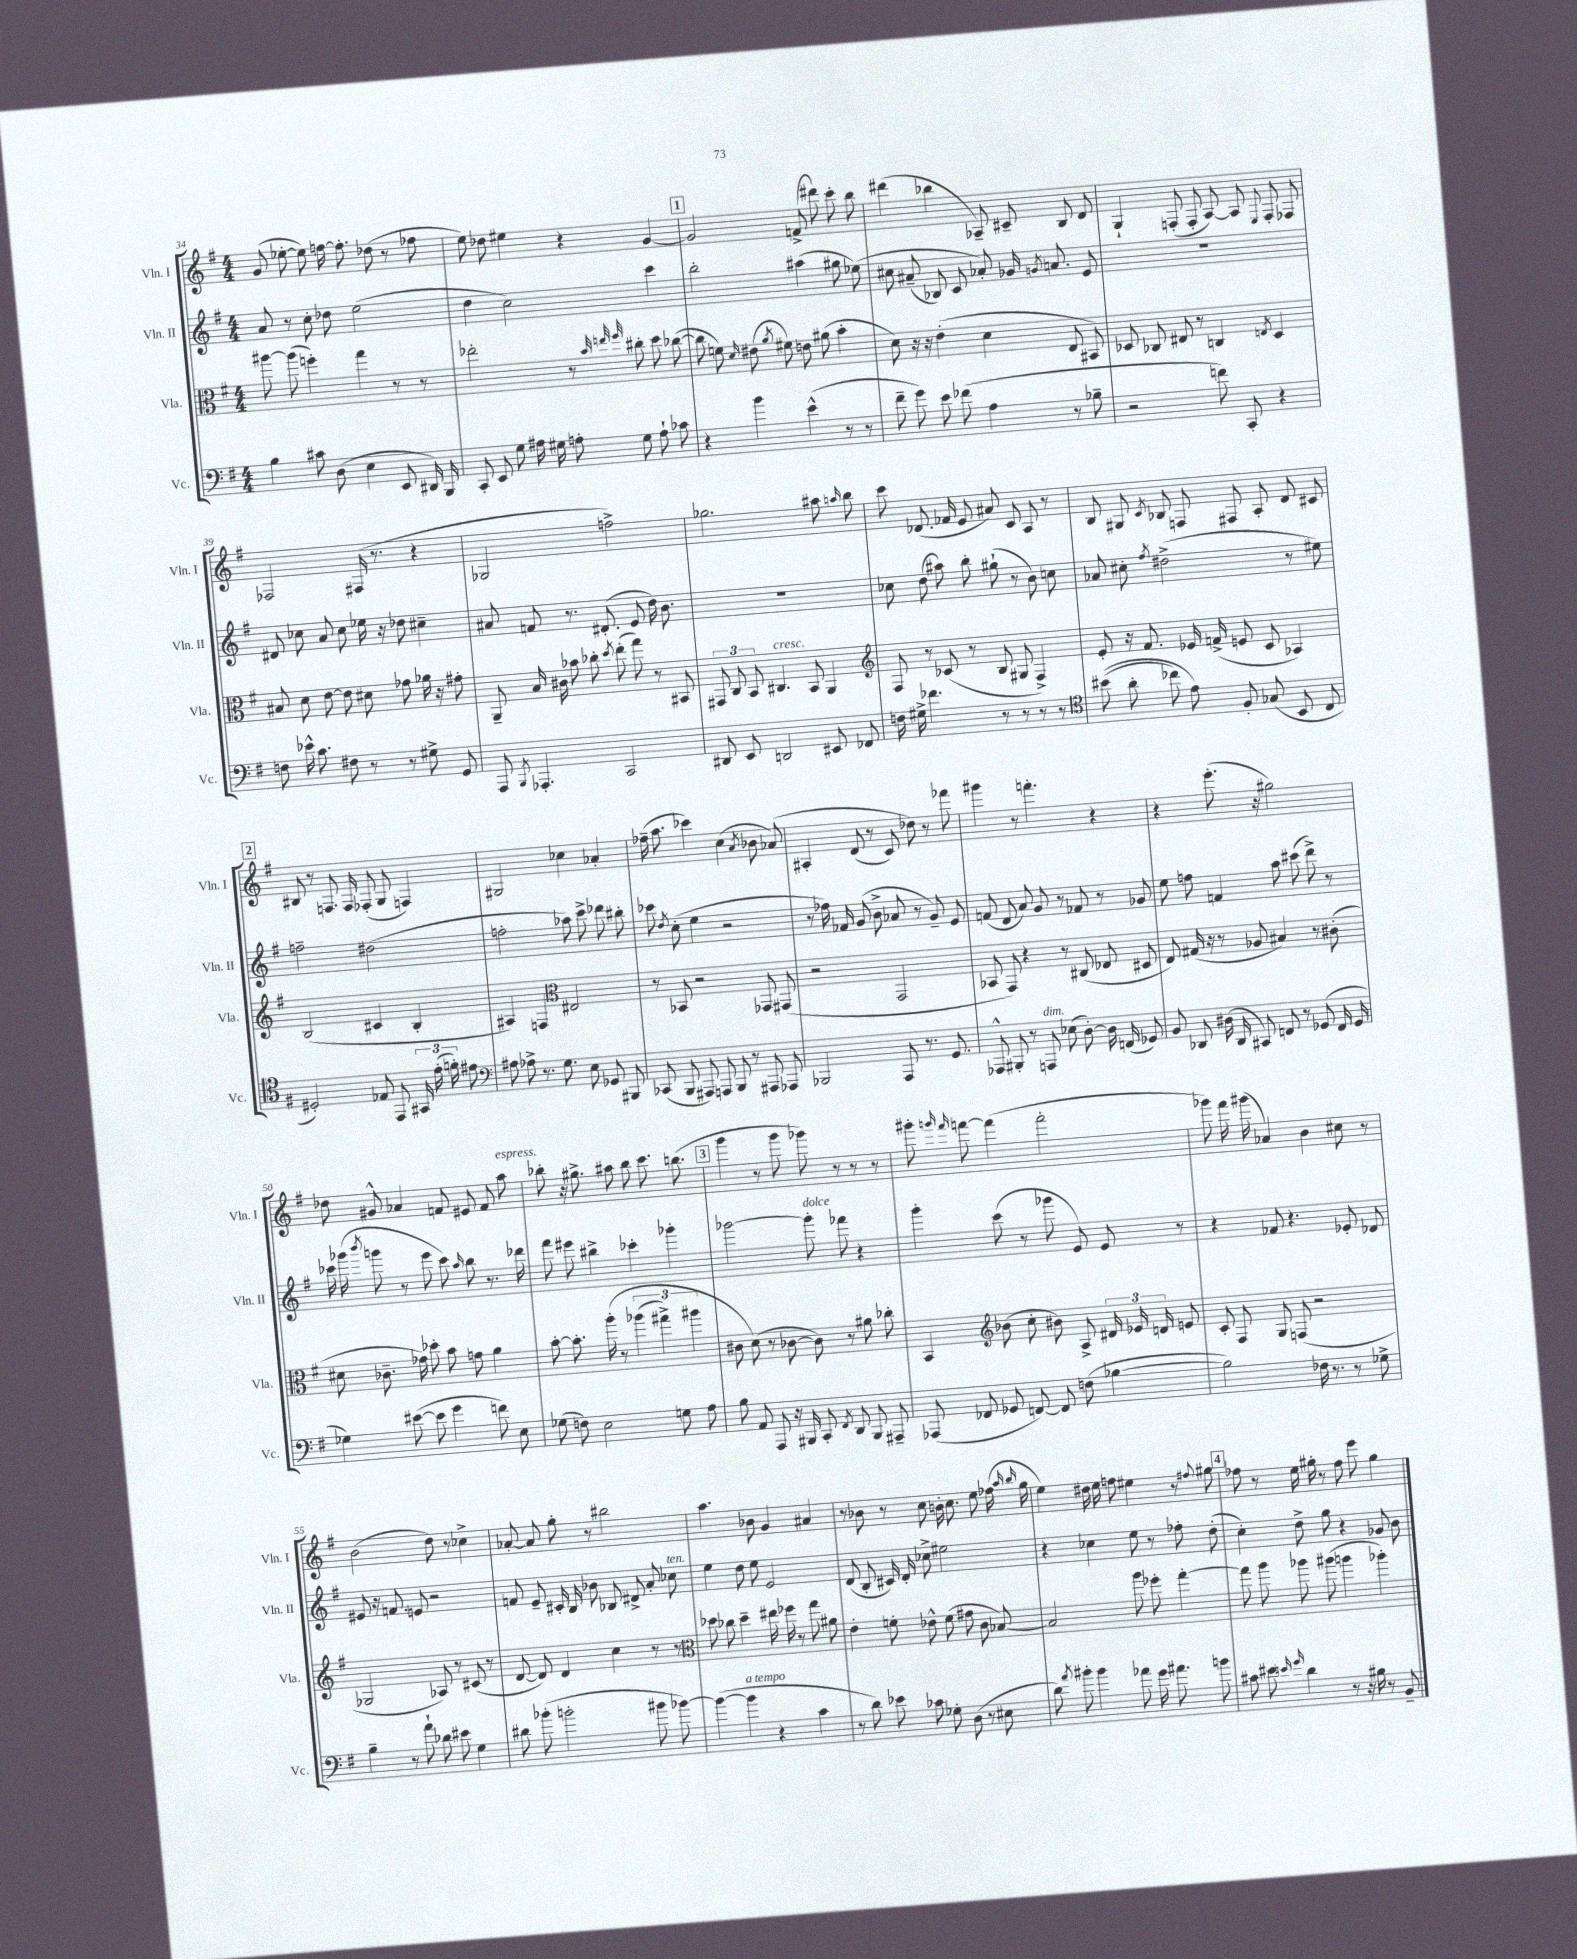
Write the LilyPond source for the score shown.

<<
\new StaffGroup <<
\new Staff = "s0" \with { instrumentName = "Vln. I" shortInstrumentName = "Vln. I" } {
    \clef treble \key g \major \numericTimeSignature \time 4/4
    \autoBeamOff g'8( ees''8~-. ees''8) f''16~ f''8.-. des''8( r8 fes''8 |
    e''8) des''8 eis''4 r4 g'4~ |
    \mark \markup { \box "1" } g'2 f'8->( dis'''8) c'''8-. b''8 |
    dis'''4( bes''4 aes8--) cis'8-- b8 d'8 |
    g4-! f8-.( f8-. a8~) a8 \appoggiatura { e8 } f8-. fes8 |
    fes2 fis16( r8. r4 |
    ges2 f''2->) |
    ges''2. ais''8 \grace { a''16 } b''8 |
    c'''8 des'8.( fes'16 e'8 ais'8) c'8 a8 r8 |
    b8 gis8 \acciaccatura { c'8 } bes8 f8 fis8 a8-. d'8 cis'8 |
    \mark \markup { \box "2" } bis8 r8 f8. f16 fes8-.( g8 f4) |
    gis2 ces''4 aes'4-. |
    fes''16--( a''8. ces'''4) c''4( \acciaccatura { a'8 } bes'8 aes'8)\( |
    ais4-. d'8( r8 c'8) des''8\) r8 fes'''8 |
    gis'''4 r8 f'''4.-. r4 |
    r4 e'''8.-.( r16 gis''2) |
    des''8 gis'8-^ aes'4 f'8 eis'8 f'8 a''8^\markup { \italic "espress." } |
    bes''8-. r16 gis''8.-> ais''8 bes''8 c'''8. b''8.( |
    \mark \markup { \box "3" } g'''4 r8 g'''8 ges'''8) r8 r8 r8 |
    gis'''8-. \grace { g'''16 fis'''16 } f'''8~ f'''4( f'''2-. |
    ges'''8) fis'''16 gis'''16( aes'4) b'4 cis''8 r8 |
    b'2( d''8) r8 ces''4-> |
    aes'8~-. aes'8 g''8-. r8 bis''2 |
    a''4. bes'8 g'4 ais'4 |
    r8 bes'8 r8 c''8 b'16-. c''8. e''8 fes''16( \grace { a''16 b''16 } g''16 |
    e''4) dis''16 e''16 f''8 eis''4 r8 \appoggiatura { fis''8 } gis''8 |
    \mark \markup { \box "4" } fes''8 r8 e''16 gis''16-. r8 fes''8 e'''8 gis''4 \bar "|." |
}
\new Staff = "s1" \with { instrumentName = "Vln. II" shortInstrumentName = "Vln. II" } {
    \clef treble \key g \major \numericTimeSignature \time 4/4
    \autoBeamOff a'8 r8 c''8-. des''8 e''2( |
    d''4 c''2) c'''4 |
    \mark \markup { \box "1" } b''2-. ais''4( gis''8 ees''8)\( |
    cis''8 ais'8--( bes8) c'8 aes'8-.\) ges'16 \acciaccatura { g'8 } a'8. e'8 |
    R1 |
    dis'8 ces''8 a'8 ces''8 ees''16 r16 des''8 cis''4-- |
    ais'8 f'8 r8. dis'8.-.( e'8 d''16) b'8. |
    R1 |
    ces''8 d''8( ais''8) b''8-. gis''8-!( r8 b'8) c''8 |
    aes'8 cis''8-. \acciaccatura { fis''8 } dis''2->( r8 eis''8) |
    \mark \markup { \box "2" } f''2-- dis''2( |
    f''2-. aes''8) c'''8-> des'''8 bis''8-. |
    ces'''8 \acciaccatura { d''8 } c''8-.( e''4 r2 |
    r8 fes''16) fes'16 g'8( b'8-> aes'8 r8 g'8--) e'8 |
    f'8( d'8 a'8) g'8 r8 fes'8 r8 ges'8 |
    e''8 f''8 f'4 a''8 cis'''8( d'''8->) r8 |
    ces'''16 ges'''16( \acciaccatura { b'''8 } g'''8 r8 e'''8 ces'''8) \grace { a''16 } b''8 r8. des'''16 |
    fis'''8 eis'''8 bis''4-> ces'''4-. ges'''4-. |
    \mark \markup { \box "3" } ges'''2~ ges'''8-.^\markup { \italic "dolce" } fes'''8 r4 |
    g'''4-. c'''8( r8 ges'''8 e'8) e'8 r8 |
    r4 fes'8 r4. ees'8-. des'8 |
    eis'8 r16 f'8. e'8 r2 |
    f'8 e'8-- cis'16-. b16 bes'8 bes8 dis'8-> a'8-. ces''8^\markup { \italic "ten." } |
    e''4 d''8 e''8 e'2 |
    d'8( b8-. cis'16) d'16-. ces''8-> eis''2 |
    r4 ces''4 e''8 r8 fes''8-. d''8-.( |
    \mark \markup { \box "4" } c''4-.) d''8-> g''8 r4 ges'8 b'8 \bar "|." |
}
\new Staff = "s2" \with { instrumentName = "Vla." shortInstrumentName = "Vla." } {
    \clef alto \key g \major \numericTimeSignature \time 4/4
    \autoBeamOff ais''8~ ais''8( f''4-.) g''4 r8 r8 |
    ees''2-. r8 \grace { b'32 e''32 fis''32 } cis''8-. d''8 ces''8~( |
    \mark \markup { \box "1" } ces''8 f'8) \grace { d'16 } eis'8( \acciaccatura { a'8 } fis'8) e'8 ais'8( b'4-. |
    d'8) r16 r16 e'4-.( d'4 e8 bis,8) |
    des8 ces8 eis8 r8 c4 \acciaccatura { e8 } des4 |
    bis8 d'8 e'8~ e'8 dis'8 ges'8 aes'16 r16 gis'8-. |
    a,8-- b16 cis'16 bes'8 ces''8-. \acciaccatura { d''8 } e''8-.( g''8) r8 bis,8 |
    \tuplet 3/2 { gis,8 c8 b,8 } cis4.^\markup { \italic "cresc." } b,8 a,4 |
    \clef treble fis8 r8 ces'8( r8 b8 gis8 fis4->) |
    e'8-. r16 fis'8. ees'16 f'16->( e'8 c'8 aes4) |
    \mark \markup { \box "2" } b2( cis'4 b4-. |
    ais4) f4 \clef alto eis2 |
    r8 bes,8 r2 ges,8 gis,8( |
    r2 g,2 |
    bes,8 g,8) r4 r8 cis8( ees8 dis8 |
    e8) gis16( r16 r8 aes8 bis4) r8 cis'8-.( |
    dis'8 ces'8.-- ges'16) des''8-. b'8 g'8 a'4 |
    b'8~-. b'8.-. a''16-.\( r8 \tuplet 3/2 { aes''4( gis''4->) ais''4 } |
    \mark \markup { \box "3" } cis'8 d'8(\) r8 ces'8~ ces'8) r8 ais'8 ces''8-. |
    b,4 \clef treble bes'8( c''8-. bis'8) a8-> \tuplet 3/2 { dis'16 ees'16 d'16 } e'8 |
    c'8-. fis8 g8 f8( r2 |
    ges2 aes8) r8 cis'8( r8 |
    d'8~ d'8) d'4 c''4 r8 r8 |
    \clef alto des''8 ces''8 des''4-- eis''16 fes''16 r8 g''8 ais'8 |
    e'4-. f'8-. ees'8-^ f'8( gis'8 c'8 bes8~) |
    bes2 a''8 fes''8-. g''4~-. |
    \mark \markup { \box "4" } g''8 a''8 aes''8 ais''8( a''4 aes''4-.) \bar "|." |
}
\new Staff = "s3" \with { instrumentName = "Vc." shortInstrumentName = "Vc." } {
    \clef bass \key g \major \numericTimeSignature \time 4/4
    \autoBeamOff b4 cis'8 d8( e4 e,8 dis,16) b,,16 |
    c,8-. e,8 g8 ais16 gis16 a8-. gis8 a8-! ces'8 |
    \mark \markup { \box "1" } r4 b'4 e'4-^( r8 r8 |
    fis'8-- g'8) e'8 fes'8( a4 r8 bes8-- |
    r2 f'8) c,8-. r4 |
    f8 ees'16-^ c'8. fis8 r8 r8 gis8-> g,8 |
    a,,8 \acciaccatura { b,,8 } aes,,4.-. c,2 |
    dis,8 e,8 d,2 eis,8 fes,8 |
    f16 gis16-> fes'4. r8 r8 r8 r8 |
    \clef tenor bis'8(\( a'8-. ces''8) e'8\) fis8-. ges8( b,8 c8 |
    \mark \markup { \box "2" } dis2-.) ees8 e,8 \tuplet 3/2 { gis,16 e'16-.( f'16-.) } eis'8 |
    \clef bass ais8 aes8-> r8. g8. e8 ges,8 bis,,8 |
    ces,8( b,,8 ais,,8) a,,8 b,,8 r8 ais,,8 aes,,8 |
    bes,,2 a,,8 r8. g,8. |
    aes,,8-^ bis,,8-. r8 a,,8^\markup { \italic "dim." } ees8( d8~-.) d16 f,16( ges,8) |
    b,8 des,8 dis16( des,16 cis,8) f,8 r8 ges,8( f,16 ges,16 |
    ges4) eis'8~( eis'8 g'4 f'8) e8 |
    ges8( f8) e2 g8 a8 |
    \mark \markup { \box "3" } b8 a,8 a,,8 r16 bis,,16 c,8-. \acciaccatura { fis,8 } d,8 bis,,8 ais,,8-- |
    aes,,8( fes,8 ges,8 f,8~) f,8 f8( bes4~ |
    bes2) fes16 r8. r8 ges8-> |
    b4-- r8 a'8-! des'8 eis'8 g4 |
    dis'8 bes'8-.( b'2-. bis'8 bes'8~) |
    bes'4~( bes'4^\markup { \italic "a tempo" } r4 c'4 |
    r8 d'8) ees'8 ces'8 ges8-. d8( r8 eis8 |
    d'8) \acciaccatura { a'8 } bis'8-. bis'4 aes'8 g'16 ais'8. b'8 |
    \mark \markup { \box "4" } cis'8 eis'8 \grace { e'16 g'16 } d'4 r8 r16 bis16 r8 b,8-- \bar "|." |
}
>>
>>
\layout { \context { \Score currentBarNumber = #34 } }
